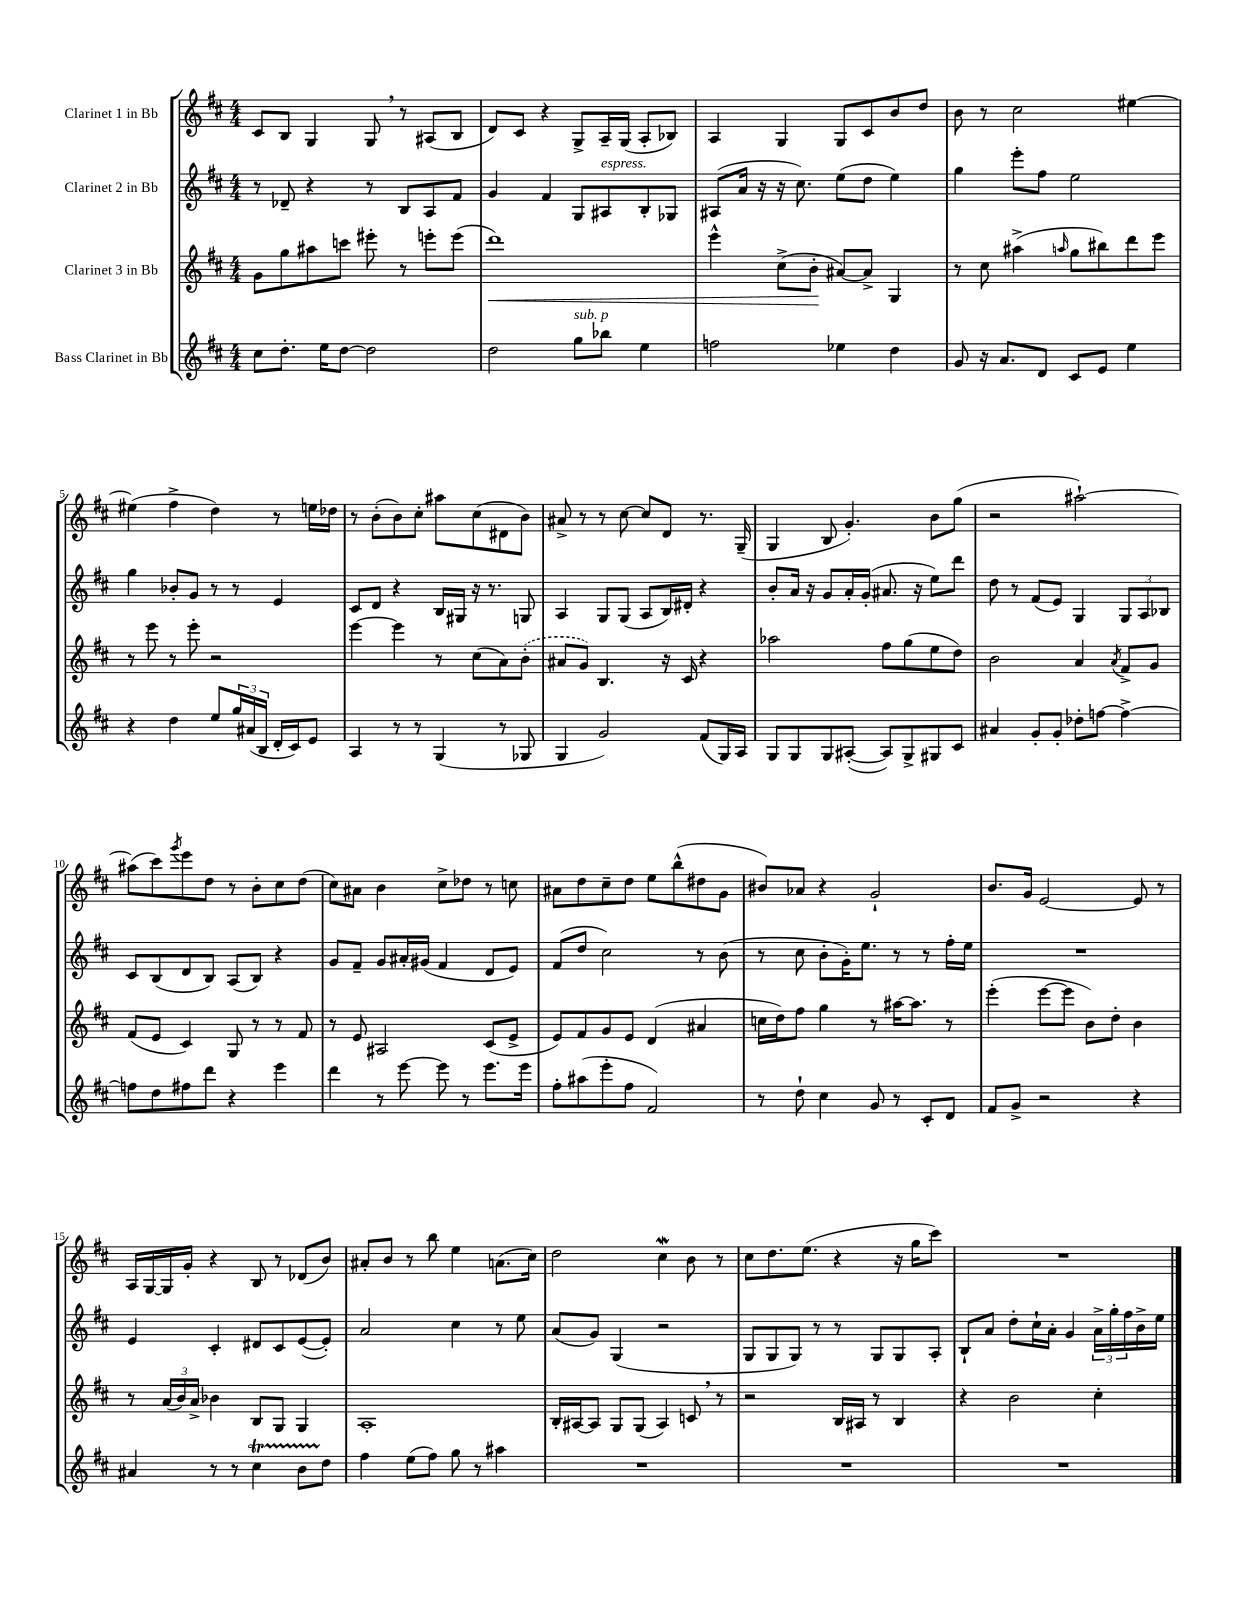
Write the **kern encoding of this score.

**kern	**kern	**dynam	**kern	**kern
*part4	*part3	*part3	*part2	*part1
*staff4	*staff3	*staff3	*staff2	*staff1
*I"Bass Clarinet in Bb	*I"Clarinet 3 in Bb	*	*I"Clarinet 2 in Bb	*I"Clarinet 1 in Bb
*clefG2	*clefG2	*	*clefG2	*clefG2
*k[f#c#]	*k[f#c#]	*	*k[f#c#]	*k[f#c#]
*M4/4	*M4/4	*	*M4/4	*M4/4
=1	=1	=1	=1	=1
8cc#\L	8g\L	.	8r	8c#/L
8.dd'\J	8gg\	.	8d-X~/	8B/J
.	8aa#X\	.	4r	4G/
16ee\KL	.	.	.	.
[8dd\J	8cccn\J	.	.	.
2dd\]	8eee#X'\	.	8r	8G,/
.	8r	.	8B/L	8r
.	8eeen'\L	.	8A/	(8A#X/L
.	(8eee\J	.	8f#/J	8B/J
=2	=2	=2	=2	=2
!	!	!LO:HP:b	!	!
2dd\	1ddd)	<	4g/	8d/L)
.	.	.	.	8c#/J
.	.	.	4f#/	4r
!LO:TX:a:i:t=sub. p	!	!	!	!
8gg\L	.	.	8G/L	8G^/L
!	!	!	!LO:TX:a:i:t=espress.	!
8bb-X\J	.	.	8A#X/	16A~/L
.	.	.	.	(16G/JJ
4ee\	.	.	8B'/	8A'/L
.	.	.	8G-X/J	8B-X/J)
=3	=3	=3	=3	=3
2ffn\	4eee^^\	.	(8A#X/L	4A/
.	.	.	16a/Jk	.
.	.	.	16r	.
.	(8cc#^\L	.	16r	4G/
.	.	.	8.cc#\)	.
.	8b'\J	.	.	.
4ee-X\	[8a#X/L)	[	(8ee\L	8G/L
.	8a#^/J]	.	8dd\J	8c#/
4dd\	4G/	.	4ee\)	8b/
.	.	.	.	8dd/J
=4	=4	=4	=4	=4
8g/	8r	.	4gg\	8b\
16r	8cc#\	.	.	8r
8.a/L	.	.	.	.
.	(4aa#X^\	.	8eee'\L	2cc#\
8d/J	.	.	8ff#\J	.
.	16qqaan/	.	.	.
8c#/L	8gg\L	.	2ee\	.
8e/J	8bb#X\)	.	.	.
4ee\	8ddd\	.	.	[4ee#X\
.	8eee\J	.	.	.
!!LO:LB:g=z
=5	=5	=5	=5	=5
4r	8r	.	4gg\	(4ee#X\]
.	8eee\	.	.	.
4dd\	8r	.	8b-X'/L	4ff#^\
.	8eee'\	.	8g/J	.
8ee/L	2r	.	8r	4dd\)
24gg/L	.	.	8r	.
(24a#X/	.	.	.	.
24B/JJ	.	.	.	.
16d'/LL	.	.	4e/	8r
16c#/J)	.	.	.	.
8e/J	.	.	.	16een\LL
.	.	.	.	16dd-X\JJ
=6	=6	=6	=6	=6
4A/	[4eee\	.	8c#/L	8r
.	.	.	8d/J	(8b'\L
8r	4eee\]	.	4r	8b\)
8r	.	.	.	8cc#'\J
(4G/	8r	.	16B/LL	8aa#X\L
.	.	.	16G#X/JJ	.
.	(8cc#\L	.	16r	(8cc#\
.	.	.	8.r	.
8r	8a\)	.	.	8d#X\
8G-X/	(8b'\J	.	8Gn/	8b\J)
=7	=7	=7	=7	=7
4G/	8a#X/L	.	4A/	8a#X^/
.	8g/J)	.	.	8r
2g/)	4.B/	.	8G/L	8r
.	.	.	(8G/J	[8cc#\
.	.	.	8A/L	8cc#/L]
.	16r	.	16B/L)	8d/J
.	16c#/	.	16d#X'/JJ	.
(8f#/L	4r	.	4r	8.r
16G/L)	.	.	.	.
16A/JJ	.	.	.	(16G~/
=8	=8	=8	=8	=8
8G/L	2aa-X\	.	8b'/L	4G/
8G/	.	.	16a/Jk	.
.	.	.	16r	.
8G/	.	.	8g/L	8B/
([8A#X'/J	.	.	16a'/L	4.g'/)
.	.	.	(16g'/JJ	.
8A#/L])	8ff#\L	.	8.a#X/	.
8G^/	(8gg\	.	.	.
.	.	.	16r	.
8G#X/	8ee\	.	8ee\L)	8b\L
8c#/J	8dd\J)	.	8ddd\J	(8gg\J
=9	=9	=9	=9	=9
4a#X/	2b\	.	8dd\	2r
.	.	.	8r	.
8g'/L	.	.	(8f#/L	.
8g'/J	.	.	8e/J)	.
8dd-X'\L	4a/	.	4G/	[2aa#X`\)
[8ffn\J	.	.	.	.
.	8qa/	.	.	.
4ff^\_	8f#^/L	.	12G/L	.
.	.	.	12A/	.
.	8g/J	.	.	.
.	.	.	12B-X/J	.
!!LO:LB:g=z
=10	=10	=10	=10	=10
8ffn\L]	(8f#/L	.	8c#/L	(8aa#X\L]
8dd\	8e/J	.	(8B/	8ccc#\)
.	.	.	.	8qggg/
8ff#X\	4c#/)	.	8d/	8eee\
8ddd\J	.	.	8B/J)	8dd\J
4r	8G/	.	(8A/L	8r
.	8r	.	8B/J)	8b'\L
4eee\	8r	.	4r	8cc#\
.	8f#/	.	.	(8dd\J
=11	=11	=11	=11	=11
4ddd\	8r	.	8g/L	8cc#\L)
.	8e/	.	8f#~/J	8a#X\J
8r	2A#X/	.	8g/L	4b\
[8eee\	.	.	16a#X'/L	.
.	.	.	(16g#X/JJ	.
8eee\]	.	.	4f#/	8cc#^\L
8r	.	.	.	8dd-X\J
8.eee\L	(8c#/L	.	8d/L	8r
.	8e^/J	.	8e/J)	8ccn\
16eee\Jk	.	.	.	.
=12	=12	=12	=12	=12
8ff#'\L	8e/L)	.	(8f#/L	8a#X\L
(8aa#X\	8f#/	.	8dd/J	8dd\
8eee'\	8g/	.	2cc#\)	8cc#~\
8ff#\J	8e/J	.	.	8dd\J
2f#/)	(4d/	.	.	8ee\L
.	.	.	.	(8bb^^\
.	4a#X/	.	8r	8dd#X\
.	.	.	(8b\	8g\J
=13	=13	=13	=13	=13
8r	16ccn\LL	.	8r	8b#X/L)
.	16dd\J)	.	.	.
8dd`\	8ff#\J	.	8cc#\	8a-X/J
4cc#\	4gg\	.	8b'\L	4r
.	.	.	16g'\K)	.
.	.	.	8.ee\J	.
8g/	8r	.	.	2g`/
8r	[16aa#X\KL	.	8r	.
.	8.aa#\J]	.	.	.
8c#'/L	.	.	8r	.
8d/J	8r	.	16ff#'\LL	.
.	.	.	16ee\JJ	.
=14	=14	=14	=14	=14
8f#/L	(4eee'\	.	1r	8.b/L
8g^/J	.	.	.	.
.	.	.	.	16g/Jk
2r	[8eee\L	.	.	[2e/
.	8eee\J]	.	.	.
.	8b\L)	.	.	.
.	8dd'\J	.	.	.
4r	4b\	.	.	8e/]
.	.	.	.	8r
!!LO:LB:g=z
=15	=15	=15	=15	=15
4a#X/	8r	.	4e/	16A/LL
.	.	.	.	[16G/
.	(24a/LL	.	.	16G/]
.	24b/)	.	.	.
.	.	.	.	16g'/JJ
.	24a^/JJ	.	.	.
8r	4b-X\	.	4c#'/	4r
8r	.	.	.	.
4cc#t\	8B/L	.	8d#X/L	8B/
.	8G/J	.	8c#/	8r
8bTTT\L	4G/	.	([8e/	(8d-X/L
8dd\J	.	.	8e'/J])	8b/J)
=16	=16	=16	=16	=16
4ff#\	1A'	.	2a/	8a#X'/L
.	.	.	.	8b/J
(8ee\L	.	.	.	8r
8ff#\J)	.	.	.	8bb\
8gg\	.	.	4cc#\	4ee\
8r	.	.	.	.
4aa#X\	.	.	8r	(8.an\L
.	.	.	8ee\	.
.	.	.	.	16cc#\Jk)
=17	=17	=17	=17	=17
1r	16B'/LL	.	(8a/L	2dd\
.	[16A#X/J	.	.	.
.	8A#/J]	.	8g/J)	.
.	8G/L	.	(4G/	.
.	(8G/J	.	.	.
.	4A#/)	.	2r	4cc#W\
.	8cn,/	.	.	8b\
.	8r	.	.	8r
=18	=18	=18	=18	=18
1r	2r	.	8G/L	8cc#\L
.	.	.	8G/	8.dd\
.	.	.	8G/J)	.
.	.	.	.	(8.ee\J
.	.	.	8r	.
.	16B/LL	.	8r	4r
.	16A#X/JJ	.	.	.
.	8r	.	8G/L	.
.	4B/	.	8G/	16r
.	.	.	.	16gg\KL
.	.	.	8A'/J	8ccc#\J)
=19	=19	=19	=19	=19
1r	4r	.	8B`/L	1r
.	.	.	8a/J	.
.	2b\	.	8dd'\L	.
.	.	.	16cc#`\L	.
.	.	.	16a'\JJ	.
.	.	.	4g/	.
.	4cc#'\	.	24a^\LL	.
.	.	.	24gg'\	.
.	.	.	24ff#\	.
.	.	.	16b^\	.
.	.	.	16ee\JJ	.
==	==	==	==	==
*-	*-	*-	*-	*-
